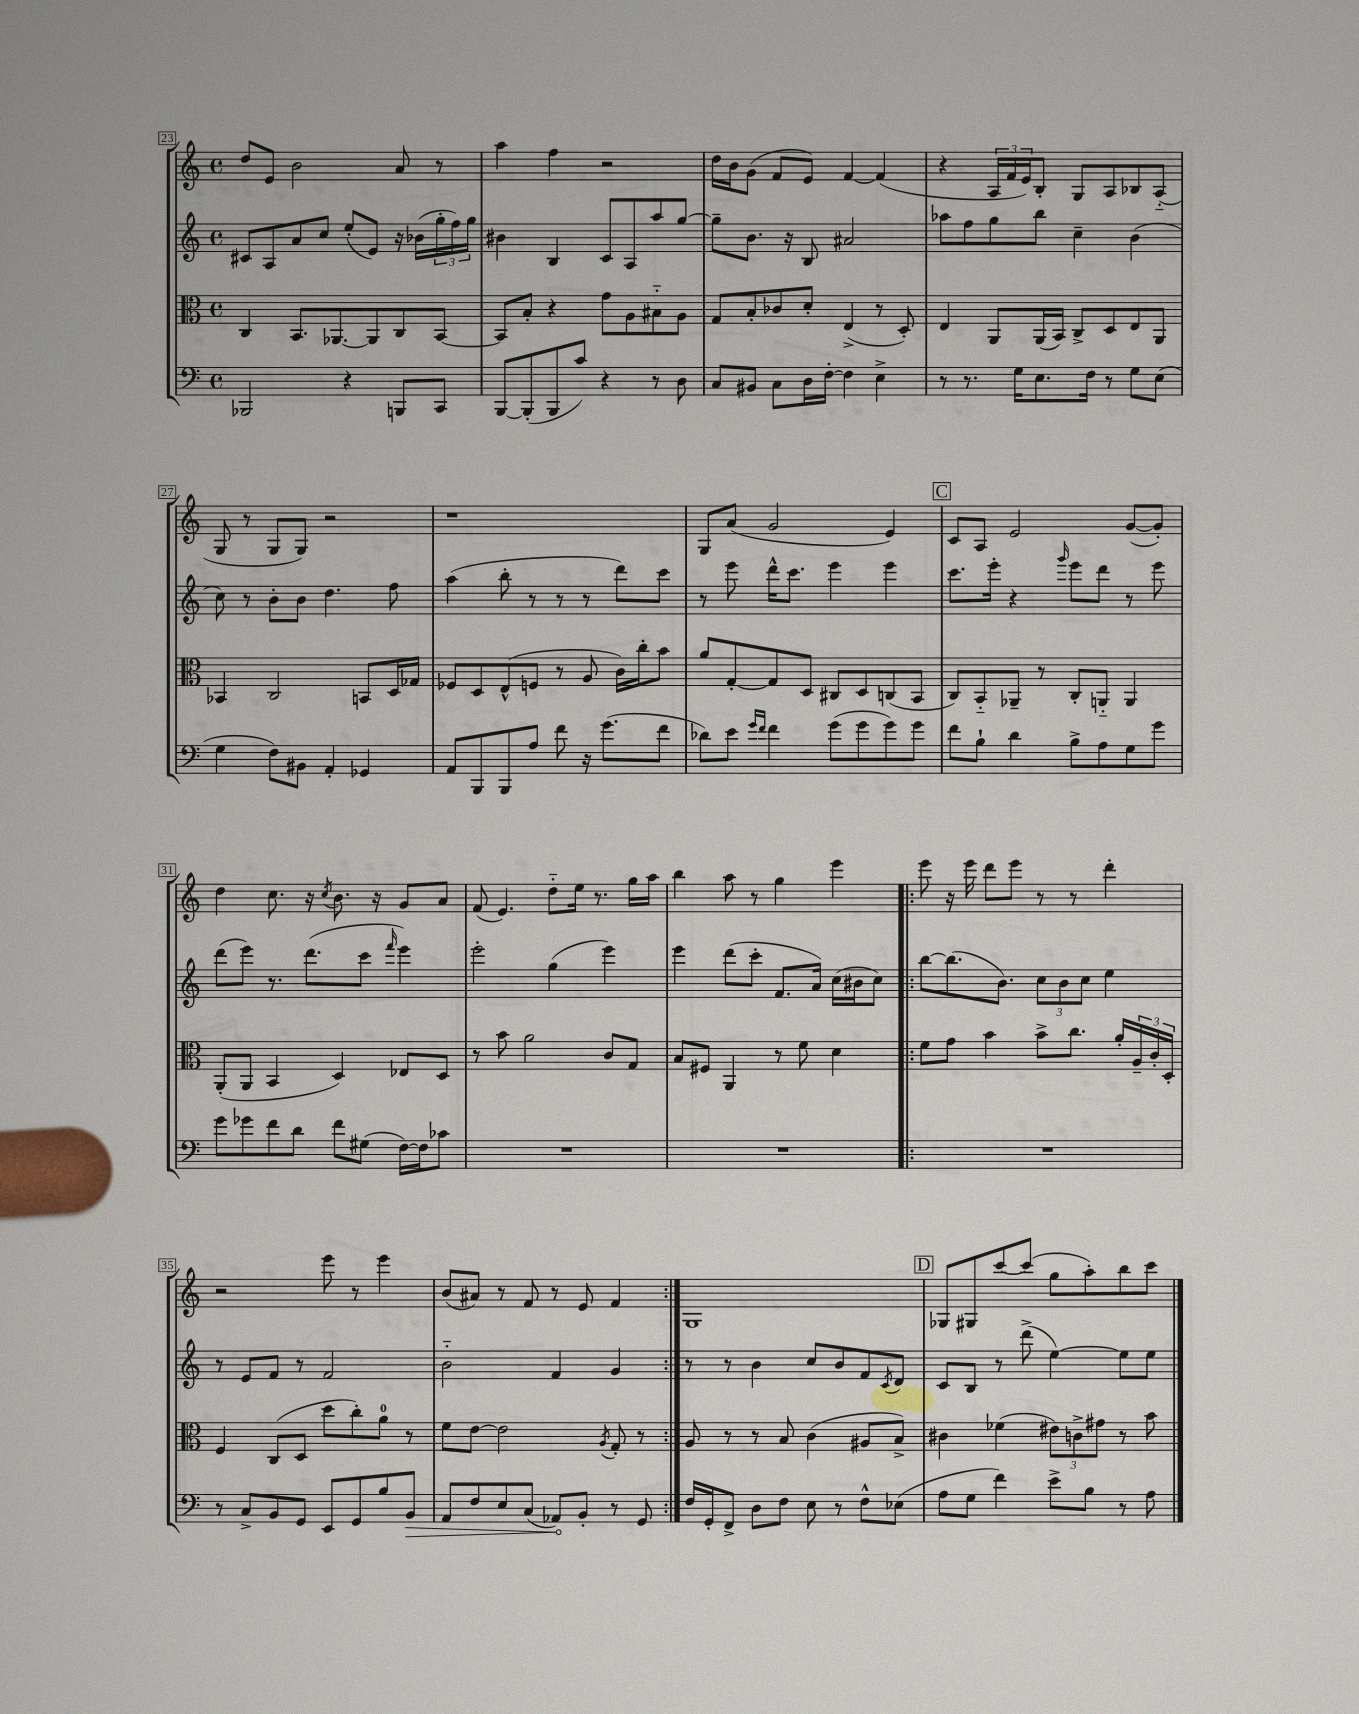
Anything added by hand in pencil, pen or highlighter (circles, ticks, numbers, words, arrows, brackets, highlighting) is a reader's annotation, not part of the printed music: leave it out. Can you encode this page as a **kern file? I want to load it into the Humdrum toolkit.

**kern	**kern	**kern	**kern
*staff4	*staff3	*staff2	*staff1
*clefF4	*clefC3	*clefG2	*clefG2
*k[]	*k[]	*k[]	*k[]
*M4/4	*M4/4	*M4/4	*M4/4
*met(c)	*met(c)	*met(c)	*met(c)
2BBB-	4C	8c#	8dd
.	.	8A	8e
.	8.BB	8a	2b
.	.	8cc	.
.	[8.AA-	.	.
4r	.	(8ee'	.
.	8AA-]	8e)	.
8BBB	8C	16r	8a
.	.	(16b-	.
8CC	[8BB	24gg'	8r
.	.	24ff)	.
.	.	24gg	.
=	=	=	=
[8BBB	8BB]	4b#	4aa
(8BBB']	8B'	.	.
8BBB	4r	4B	4ff
8c)	.	.	.
4r	8g	8c	2r
.	8A	8A	.
8r	8B#'~	8aa	.
8D	8A	[8gg	.
=	=	=	=
8C	8G	8gg~]	16dd
.	.	.	16b
8BB#	8B'	8.b	(8g
8C	8c-	.	8f
.	.	16r	.
16D	8d'	8B	8e)
[16F'	.	.	.
4F]	(4E^	2a#	[4f
4E^	8r	.	(4f]
.	8D')	.	.
=	=	=	=
8r	4E	8aa-	4r
8.r	.	8ff	.
.	8AA	8gg	24A
.	.	.	24f
16G	.	.	.
.	.	.	24e)
8.E	(16AA	8bb	8B'
.	16BB)	.	.
.	8C^	4cc~	8G
16F	.	.	.
8r	8D	.	8A
8G	8E	(4b	8B-
(8E	8AA	.	(8A'~
=	=	=	=
4G	4BB-	8cc)	8G
.	.	8r	8r
8F)	2C	8b'	8G
8BB#	.	8b	8G)
4AA'	.	4.dd	2r
4GG-	8BB	.	.
.	16D	8ff	.
.	16G-	.	.
=	=	=	=
8AA	8F-	(4aa	1r
8BBB	8D	.	.
8BBB	(8E^^	8bb'	.
8A	8F	8r	.
8f	8r	8r	.
16r	8A	8r	.
(8.g	.	.	.
.	16c)	8ddd)	.
.	16cc'	.	.
8f	8b	8ccc	.
=	=	=	=
8d-)	8a	8r	8G
8e	[8G'	8eee	(8a
16qqg	.	.	.
16qqf	.	.	.
4f	8G]	16ddd^^	2g
.	.	8.ccc	.
.	8D	.	.
(8g	8C#	4eee	.
8g	8D	.	.
8g)	(8C	4eee	4e)
8g	8BB	.	.
=	=	=	=
8f	8C)	8.ccc	8c
8B`	8BB'~	.	8A
.	.	16eee'	.
4d	8AA-~	4r	2e
.	8r	.	.
.	.	16qqggg	.
8B^	8C'	8eee	.
8A	8AA'~	8ddd	.
8G	4AA	8r	([8g
8g	.	8eee	8g'])
=	=	=	=
8g	(8AA'	(8ddd	4dd
8g-	8AA	8eee)	.
8f	4BB	8.r	8.cc
8d	.	.	.
.	.	(8.ddd	16r
.	.	.	8qcc
8f	4D)	.	8.b
(8G#	.	8ccc	.
.	.	.	16r
.	.	16qqfff	.
[16F)	8E-	4eee)	8g
16F]	.	.	.
8c-	8D	.	8a
=	=	=	=
1r	8r	2eee'	(8f
.	8b	.	4.e)
.	2a	.	.
.	.	(4gg	8dd'~
.	.	.	16ee
.	.	.	8.r
.	8c	4eee)	.
.	8G	.	16gg
.	.	.	16aa
=	=	=	=
1r	8B	4eee	4bb
.	8F#	.	.
.	4AA	(8ddd	8aa
.	.	8ccc'	8r
.	8r	8.f	4gg
.	8f	.	.
.	.	16a)	.
.	4d	(16cc	4eee
.	.	16b#	.
.	.	8cc)	.
=!|:	=!|:	=!|:	=!|:
1r	8f	[8bb	8eee
.	8g	(8.bb]	16r
.	.	.	16eee
.	4b	.	8ddd
.	.	8.b)	.
.	.	.	8eee
.	8b^	12cc	8r
.	.	12b	.
.	8.cc	.	8r
.	.	12cc	.
.	.	4ee	4ddd'
.	16a'	.	.
.	24A~	.	.
.	24c'	.	.
.	24D'	.	.
=	=	=	=
8r	4F	8r	2r
8C^	.	8e	.
8BB	(8C	8f	.
8GG	8D	8r	.
8EE	8dd	2f	8eee
8GG	8cc')	.	8r
8B	8a	.	4eee
8BB	8r	.	.
=	=	=	=
8AA	8f	2b'~	(8b
8F	[8e	.	8a#)
8E	2e]	.	8r
(8C	.	.	8f
8AA-)	.	4f	8r
8BB'	.	.	8e
.	8qA	.	.
8r	8G'	4g	4f
8GG	8r	.	.
=:|!	=:|!	=:|!	=:|!
16F	8A	8r	1G
16GG'	.	.	.
8FF^	8r	8r	.
8D	8r	4b	.
8F	8B	.	.
8E	(4c	8cc	.
8r	.	8b	.
8F^^	8A#	8f	.
.	.	8qc	.
(8E-	8B^)	8d	.
=	=	=	=
8A	4c#	8c	8G-
8G	.	8B	8G#
4f)	(4f-	8r	[8ccc
.	.	(8ddd^	(8ccc]
8e^	12e#)	[4ee)	8gg
.	12c^	.	.
8B	.	.	8aa')
.	12g#	.	.
8r	8r	8ee]	8bb
8A	8b	8ee	8ccc
==	==	==	==
*-	*-	*-	*-
